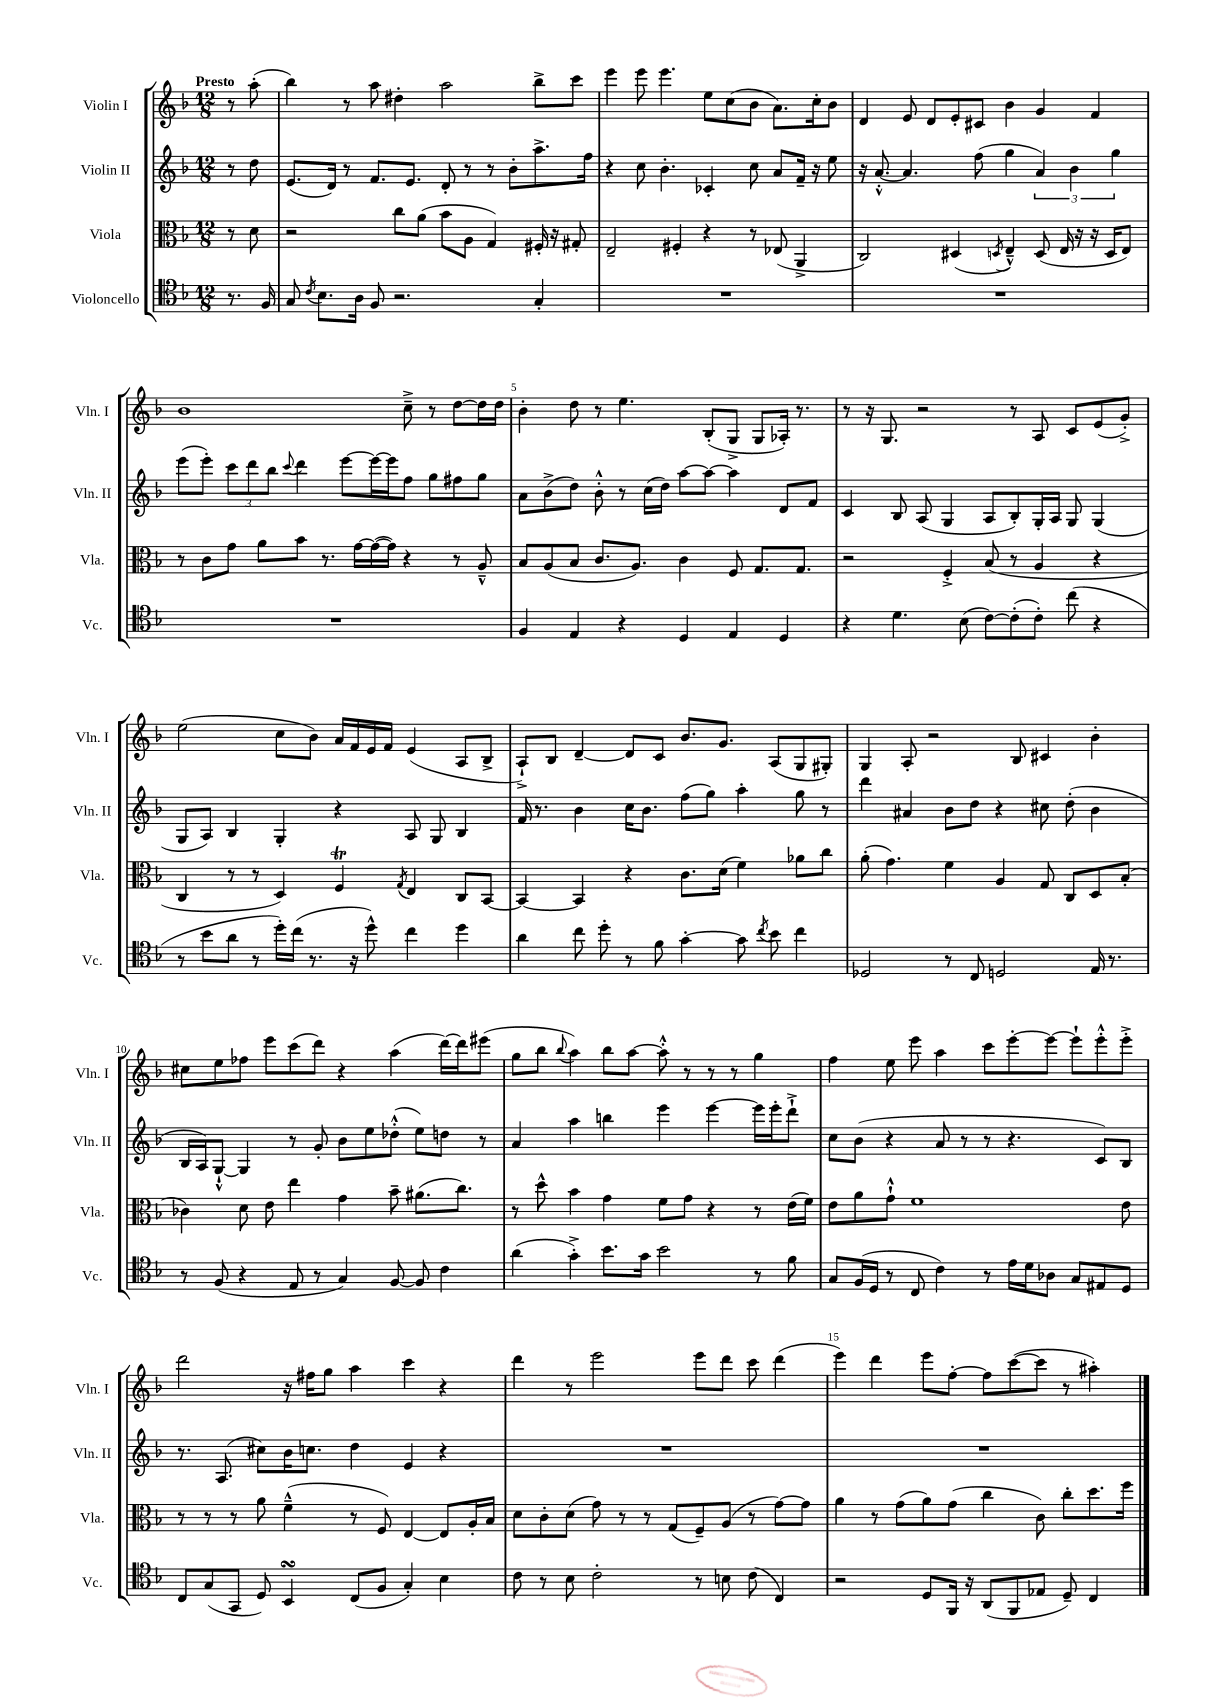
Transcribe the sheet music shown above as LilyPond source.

<<
\new StaffGroup <<
\new Staff = "s0" \with { instrumentName = "Violin I" shortInstrumentName = "Vln. I" } {
    \clef treble \key f \major \numericTimeSignature \time 12/8 \partial 4 \tempo "Presto"
    \autoBeamOff r8 a''8-.( |
    bes''4) r8 a''8 dis''4-. a''2 bes''8[-> c'''8] |
    e'''4 e'''8 e'''4. e''8[ c''8( bes'8] a'8.[) c''16-. bes'8] |
    d'4 e'8 d'8[ e'8-. cis'8] bes'4 g'4 f'4 |
    bes'1 c''8---> r8 d''8[~ d''16 d''16] |
    bes'4-. d''8 r8 e''4. bes8[-.( g8]-> g8[ aes16]-.) r8. |
    r8 r16 g8. r2 r8 a8 c'8[ e'8( g'8]-.->) |
    e''2( c''8[ bes'8]) a'16[ f'16 e'16 f'16] e'4( a8[ bes8]-> |
    a8[-!->) bes8] d'4~-- d'8[ c'8] bes'8.[ g'8.] a8[( g8 gis8]-.) |
    g4 a8-. r2 bes8 cis'4 bes'4-. |
    cis''8[ e''8 fes''8] e'''8[ c'''8( d'''8]) r4 a''4( d'''16[~) d'''16 eis'''8]( |
    g''8[ bes''8] \appoggiatura { bes''8 } a''4) bes''8[ a''8]~ a''8-.-^ r8 r8 r8 g''4 |
    f''4 e''8 e'''8 a''4 c'''8[ e'''8~-. e'''8]~ e'''8[-! e'''8-.-^ e'''8]-.-> |
    d'''2 r16 fis''16[ g''8] a''4 c'''4 r4 |
    d'''4 r8 e'''2 e'''8[ d'''8] c'''8 d'''4( |
    e'''4) d'''4 e'''8[ f''8]~-. f''8[ c'''8~( c'''8] r8 ais''4-.) \bar "|." |
}
\new Staff = "s1" \with { instrumentName = "Violin II" shortInstrumentName = "Vln. II" } {
    \clef treble \key f \major \numericTimeSignature \time 12/8 \partial 4
    \autoBeamOff r8 d''8 |
    e'8.[( d'16]) r8 f'8.[ e'8.] d'8-. r8 r8 bes'8[-. a''8.-> f''16] |
    r4 c''8 bes'4.-. ces'4-. c''8 a'8[ f'16]-- r16 e''8 |
    r16 a'8.~-.-^ a'4. f''8( g''4 \tuplet 3/2 { a'4) bes'4 g''4 } |
    e'''8[( e'''8]-.) \tuplet 3/2 { c'''8[ d'''8 bes''8] } \appoggiatura { c'''8 } d'''4 e'''8[~ e'''16~ e'''16 f''8] g''8[ fis''8 g''8] |
    a'8[ bes'8->( d''8]) bes'8-.-^ r8 c''16[( d''16]) a''8[~ a''8]~ a''4 d'8[ f'8] |
    c'4 bes8 a8( g4 a8[ bes8-.) g16-. a16] g8 g4( |
    g8[ a8]) bes4 g4-. r4 a8 g8 bes4 |
    f'16 r8. bes'4 c''16[ bes'8.] f''8[( g''8]) a''4-. g''8 r8 |
    d'''4 ais'4 bes'8[ d''8] r4 cis''8 d''8-.( bes'4 |
    bes16[ a16) g8]~-!-^ g4 r8 g'8-. bes'8[ e''8 des''8]-.-^( e''8[) d''8] r8 |
    a'4 a''4 b''4 e'''4 e'''4~ e'''16[ e'''16-. d'''8]-!-> |
    c''8[ bes'8]( r4 a'8 r8 r8 r4. c'8[) bes8] |
    r8. a8.( cis''8[) bes'16 c''8.] d''4 e'4 r4 |
    R1. |
    R1. \bar "|." |
}
\new Staff = "s2" \with { instrumentName = "Viola" shortInstrumentName = "Vla." } {
    \clef alto \key f \major \numericTimeSignature \time 12/8 \partial 4
    \autoBeamOff r8 d'8 |
    r2 c''8[ a'8]( bes'8[ a8] g4) fis16-. r16 gis8-. |
    e2-- fis4-. r4 r8 ees8( a,4-> |
    c2) dis4( \acciaccatura { d8 } e4---^) d8( e16 r16 r16 d16[ e8]) |
    r8 c'8[ g'8] a'8[ bes'8] r8. g'16[~ g'16~( g'16]) r4 r8 a8---^ |
    bes8[ a8( bes8] c'8.[ a8.]) c'4 f8 g8.[ g8.] |
    r2 f4-.-> bes8( r8 a4 r4 |
    c4 r8 r8 d4) f4\trill \acciaccatura { g8 } e4 c8[ bes,8]~ |
    bes,4~ bes,4 r4 c'8.[ d'16]( f'4) aes'8[ c''8] |
    a'8-.( g'4.) f'4 a4 g8 c8[ d8 bes8]-.( |
    ces'4) d'8 e'8 e''4 g'4 bes'8-- ais'8.[( c''8.]) |
    r8 d''8-^ bes'4 g'4 f'8[ g'8] r4 r8 e'16[( f'16]) |
    e'8[ a'8 g'8]-!-^ f'1 e'8 |
    r8 r8 r8 a'8 f'4---^( r8 f8) e4~ e8[ a16-. bes16] |
    d'8[ c'8-. d'8]( g'8) r8 r8 g8[( f8--) a8]( r8 g'8[~) g'8] |
    a'4 r8 g'8[( a'8) g'8]( c''4 c'8) c''8[-. d''8. f''16] \bar "|." |
}
\new Staff = "s3" \with { instrumentName = "Violoncello" shortInstrumentName = "Vc." } {
    \clef tenor \key f \major \numericTimeSignature \time 12/8 \partial 4
    \autoBeamOff r8. f16 |
    g8 \acciaccatura { c'8 } bes8.[ a16] f8 r2. g4-. |
    R1. |
    R1. |
    R1. |
    f4 e4 r4 d4 e4 d4 |
    r4 d'4. bes8( c'8[~) c'8-.( c'8]-.) c''8( r4 |
    r8 bes'8[ a'8] r8 d''16[-.) c''16]( r8. r16 d''8-^) c''4 d''4 |
    a'4 c''8 d''8-. r8 f'8 g'4~-. g'8 \acciaccatura { c''8 } bes'8 c''4 |
    des2 r8 c8 d2 e16 r8. |
    r8 f8( r4 e8 r8 g4) f8~ f8 c'4 |
    a'4( g'4-.->) bes'8.[ g'16] bes'2 r8 f'8 |
    g8[ f16( d16] r8 c8 c'4) r8 e'16[ d'16 aes8] g8[ eis8 d8] |
    c8[ g8( g,8] d8) bes,4\turn c8[( f8] g4-.) bes4 |
    c'8 r8 bes8 c'2-. r8 b8 c'8( c4) |
    r2 d8[ f,16] r16 a,8[( f,8 ees8] d8--) c4 \bar "|." |
}
>>
>>
\layout { \context { \Score \override BarNumber.break-visibility = ##(#f #t #t) barNumberVisibility = #(every-nth-bar-number-visible 5) } }
